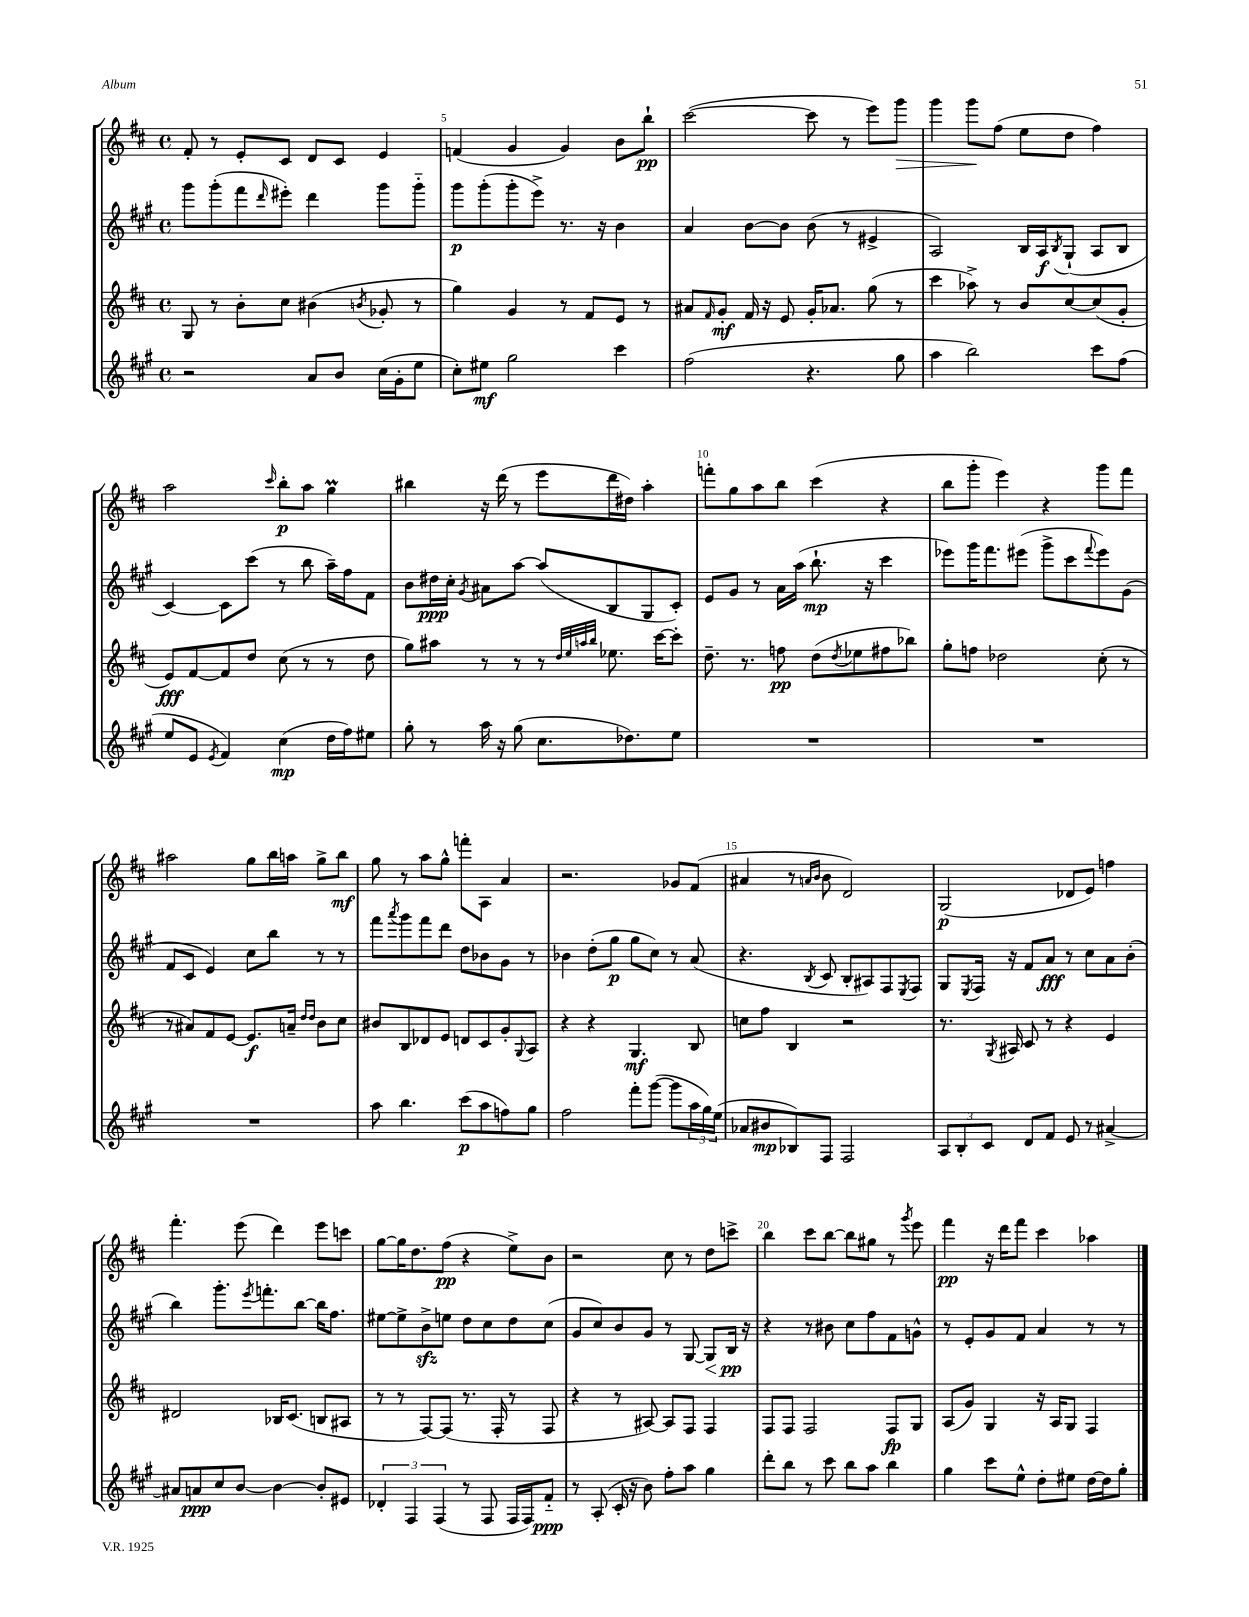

**kern	**kern	**kern	**kern
*staff4	*staff3	*staff2	*staff1
*clefG2	*clefG2	*clefG2	*clefG2
*k[f#c#g#]	*k[f#c#]	*k[f#c#g#]	*k[f#c#]
*M4/4	*M4/4	*M4/4	*M4/4
*met(c)	*met(c)	*met(c)	*met(c)
2r	8G/	8ggg#\L	8f#'/
.	8r	(8ggg#'\	8r
.	8b'\L	8fff#\	8e'/L
.	.	16qqddd/	.
.	8cc#\J	8eee#'\J)	8c#/J
8a/L	(4b#\	4ddd\	8d/L
8b/J	.	.	8c#/J
.	8qb/	.	.
(16cc#\LL	8g-'/	8ggg#\L	4e/
16g#'\J	.	.	.
8ee\J	8r	8ggg#'~\J	.
=	=	=	=
8cc#'\L)	4gg\)	8ggg#\L	(4f/
8ee#\J	.	(8ggg#'\	.
2gg#\	4g/	8ggg#'\	4g/
.	.	8eee^\J)	.
.	8r	8.r	4g/)
.	8f#/L	.	.
.	.	16r	.
4ccc#\	8e/J	4b\	8b\L
.	8r	.	8bb`\J
=	=	=	=
(2ff#\	8a#/L	4a/	([2ccc#\
.	16qqf#/	.	.
.	8g'/J	.	.
.	16f#/	[8b\L	.
.	16r	.	.
.	8e/	8b\]J	.
4.r	16g'/LK	(8b\	8ccc#\]
.	8.a-/J	.	.
.	.	8r	8r
.	(8gg\	4e#^/	8eee\L)
8gg#\	8r	.	8ggg\J
=	=	=	=
4aa\	4ccc#\	2A/)	4ggg\
2bb\)	8aa-^\)	.	8ggg\L
.	8r	.	(8ff#\J
.	8b/L	16B/LL	8ee\L
.	.	16A/J	.
.	.	8qB/	.
.	[8cc#/	(8G#`/J	8dd\J
8ccc#\L	(8cc#/]	8A/L	4ff#\)
(8ff#\J	8g'/J	8B/J	.
=	=	=	=
8ee/L	8e/L)	[4c#/)	2aa\
8e/J	[8f#/	.	.
8qe/	.	.	.
4f#/)	8f#/]	8c#\]L	.
.	8dd/J	(8ccc#\J	.
.	.	.	16qqccc#/
(4cc#\	(8cc#\	8r	8bb'\L
.	8r	8bb\	8aa\J
16dd\LL	8r	16aa~\LL)	4gg\
16ff#\J)	.	16ff#\J	.
8ee#\J	8dd\	8f#\J	.
=	=	=	=
8gg#'\	8gg\L)	8b\L	4bb#\
8r	8aa#\J	16dd#\L	.
.	.	16cc#'\JJ	.
.	.	8qg#/	.
16aa\	8r	8a#\L	16r
16r	.	.	(16ddd\
(8gg#\	8r	[8aa\J	8r
8.cc#\L	8r	(8aa/]L	8eee\L
.	32qqdd/LLL	.	.
.	32qqee/	.	.
.	32qqaa/	.	.
.	32qqbb/JJJ	.	.
.	8.ee-\	8B/	16ddd\L
8.dd-\)	.	.	16dd#\JJ)
.	.	8G#/	4aa'\
.	[16ccc#\LK	.	.
8ee\J	8ccc#'\]J	8c#'/J)	.
=	=	=	=
1r	8.dd~\	8e/L	8fff'\L
.	.	8g#/J	8gg\
.	8.r	.	.
.	.	8r	8aa\
.	8ff\	16a\LL	8bb\J
.	.	(16aa\JJ	.
.	(8dd\L	8.bb`\	(4ccc#\
.	8qdd/	.	.
.	8ee-\	.	.
.	.	16r	.
.	8ff#\	4ccc#\	4r
.	8bb-\J)	.	.
=	=	=	=
1r	8gg'\L	8eee-\L)	8bb\L
.	8ff\J	16ggg#\K	8ggg'\J
.	.	8.fff#\	.
.	2dd-\	.	4eee\)
.	.	(8eee#\J	.
.	.	8ggg#^\L	4r
.	.	8ccc#\	.
.	.	8qqfff#/	.
.	(8cc#'\	8eee#\)	8ggg\L
.	8r	(8g#\J	8fff#\J
=	=	=	=
1r	8r	8f#/L	2aa#\
.	8a#/L)	8c#/J	.
.	8f#/	4e/)	.
.	[8e/J	.	.
.	8.e/]L	8cc#\L	8gg\L
.	.	8bb\J	16bb\L
.	16a~/Jk	.	16aa\JJ
.	16qqdd/LL	.	.
.	16qqdd/JJ	.	.
.	8b\L	8r	8gg^\L
.	8cc#\J	8r	8bb\J
=	=	=	=
8aa\	8b#/L	8fff#\L	8gg\
.	.	8qaaa/	.
4.bb\	8B/	8ggg#\	8r
.	8d-/	8fff#\	8aa\L
.	8e/J	8ddd\J	8gg^^\J
(8ccc#\L	8d/L	8dd\L	8fff'\L
8aa\	8c#/	8b-\	8A\J
8ff\)	8g'/	8g#\J	4a/
.	8qqG/	.	.
8gg#\J	8A/J	8r	.
=	=	=	=
2ff#\	4r	4b-\	2.r
.	4r	(8dd'\L	.
.	.	8gg#\J	.
8fff#'\L	4.G/	8gg#\L	.
([8ggg#\J	.	8cc#\J)	.
8ggg#\]L	.	8r	8g-/L
24aa\L	8B/	(8a/	(8f#/J
24gg#\)	.	.	.
(24ee\JJ	.	.	.
=	=	=	=
8a-/L	8cc\L	4.r	4a#/
8b#/	8ff#\J	.	.
8B-/)	4B/	.	8r
.	.	.	16qqa/LL
.	.	8qB/	16qqb/JJ
8F#/J	.	8c#/	8b\
2F#/	2r	8B'/L	2d/)
.	.	8A#/)	.
.	.	8F#/	.
.	.	8qE/	.
.	.	8F#/J	.
=	=	=	=
12A/L	8.r	8G#/L	(2G/
12B'/	.	.	.
.	.	8qE/	.
.	.	16F#/Jk	.
12c#/J	.	.	.
.	8qG/	.	.
.	16A#/	16r	.
8d/L	8c#/	8f#/L	.
8f#/J	8r	8a/J	.
8e/	4r	8r	8d-/L
8r	.	8cc#\L	8e/J)
[4a#^/	4e/	8a\	4ff\
.	.	(8b'\J	.
=	=	=	=
8a#/]L	2d#/	4bb\)	4.fff#'\
8a/	.	.	.
8cc#/	.	8.ggg#'\L	.
[8b/J	.	.	(8eee\
.	.	8qeee/	.
.	.	8.fff'\	.
4b\_	16B-/LK	.	4ddd\)
.	(8.c#/J	.	.
.	.	[8bb\J	.
8b'/]L	8B/L	16bb\]LK	8eee\L
.	.	8.ff#\J	.
8e#/J	8A#/J	.	8ccc\J
=	=	=	=
6d-'/	8r	[8ee#\L	[8gg\L
.	8r	8ee#^\]	16gg\]K
6F#/	.	.	.
.	.	.	8.dd\
.	[8F#/L)	8b^\	.
(6F#/	.	.	.
.	(8F#/]J	8ee\J	(8ff#\J
8r	8.r	8dd\L	4r
8F#/	.	8cc#\	.
.	16F#'/	.	.
16F#/LL	8r	8dd\	8ee^\L)
16F#/J)	.	.	.
8f#'~/J	8F#/	(8cc#\J	8b\J
=	=	=	=
8r	4r	8g#/L	2r
(8A'/	.	8cc#/)	.
16c#'/	8r	8b/	.
16r	.	.	.
8b\)	[8A#/)	8g#/J	.
8ff#'\L	8A#/]L	8r	8cc#\
8aa\J	8F#/J	[8G#/	8r
4gg#\	4F#/	8G#/]L	8dd\L
.	.	16B/Jk	8ccc^\J
.	.	16r	.
=	=	=	=
8ddd'\L	8F#/L	4r	4bb\
8bb\J	8F#/J	.	.
8r	2F#/	8r	8ccc#\L
8ccc#\	.	8b#\	[8bb\J
8bb\L	.	8cc#\L	8bb\]L
8aa\J	.	8ff#\	8gg#\J
4bb\	8F#/L	8f#\	8r
.	.	.	8qggg/
.	8G/J	8g^^\J	8eee\
=	=	=	=
4gg#\	(8A/L	8r	4fff#\
.	8g/J)	8e'/L	.
8ccc#\L	4G/	8g#/	16r
.	.	.	16ddd\LK
8ee^^\J	.	8f#/J	8fff#\J
8dd'\L	16r	4a/	4ccc#\
.	16A/LK	.	.
8ee#\J	8G/J	.	.
[16dd\LL	4F#/	8r	4aa-\
16dd\]J	.	.	.
8gg#'\J	.	8r	.
==	==	==	==
*-	*-	*-	*-
